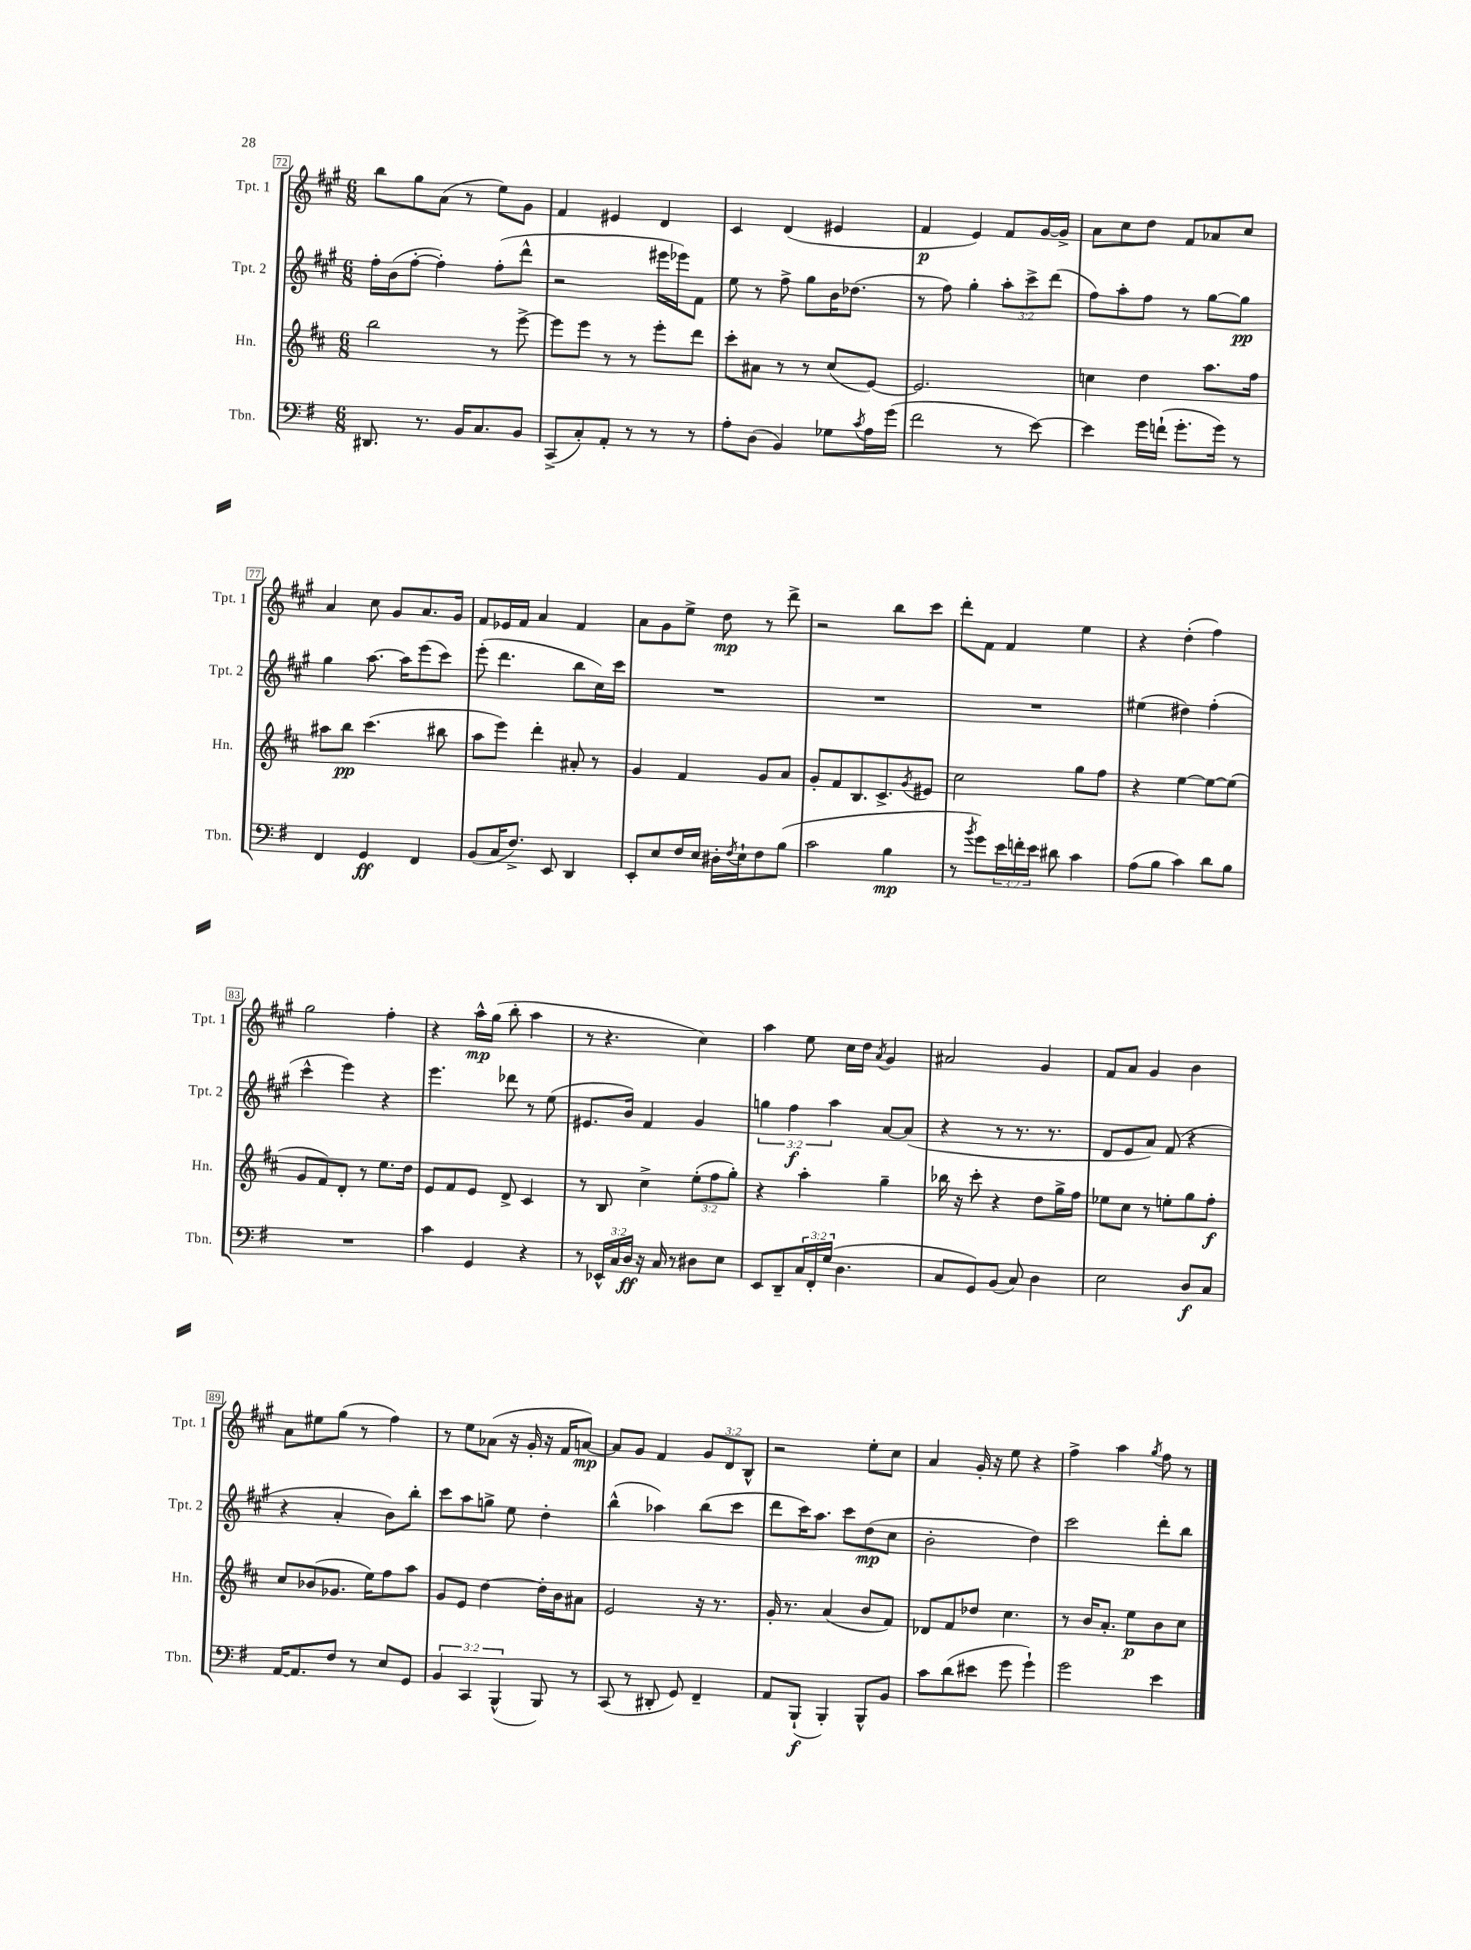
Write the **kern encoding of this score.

**kern	**kern	**kern	**kern
*staff4	*staff3	*staff2	*staff1
*clefF4	*clefG2	*clefG2	*clefG2
*k[f#]	*k[f#c#]	*k[f#c#g#]	*k[f#c#g#]
*M6/8	*M6/8	*M6/8	*M6/8
8.DD#	2bb	16ff#'	8bb
.	.	(16b	.
.	.	[8ff#'	8gg#
8.r	.	.	.
.	.	4ff#'])	(8a
16BB	.	.	8r
8.C	.	.	.
.	8r	(8ff#'	8ee)
8BB	[8eee^	8ddd^^	8g#
=	=	=	=
(8CC^	8eee]	2r	4f#
8C')	8eee	.	.
8AA'	8r	.	4e#
8r	8r	.	.
8r	8eee'	16eee#	4d
.	.	16eee-)	.
8r	8ddd	8f#	.
=	=	=	=
8A'	8ccc#'	8ee	4c#
(8D	8a#	8r	.
4BB)	8r	8ff#^	(4d
.	8r	8gg#	.
8G-	(8cc#	16b	4e#
.	.	(8.dd-	.
8qc	.	.	.
16A	[8e)	.	.
(16g	.	.	.
=	=	=	=
2f#	2.e]	8r	4f#
.	.	8ff#)	.
.	.	4gg#'	4e)
8r	.	12aa'	8f#
.	.	12ccc#^	.
[8e)	.	.	[16g#
.	.	(12ddd	.
.	.	.	16g#^]
=	=	=	=
4e]	4cc	8ff#)	8a
.	.	8aa'	8cc#
16g	4dd	8ff#	8dd
(16f`	.	.	.
8.g'	.	8r	8f#
.	8.aa	[8gg#	8a-
16g)	.	.	.
8r	.	8gg#]	8cc#
.	16ff#	.	.
=	=	=	=
4FF#	8aa#	4gg#	4a
.	8bb	.	.
4GG	(4.ccc#	[8.aa	8cc#
.	.	.	8g#
.	.	16aa]	.
4FF#	.	(8eee	8.a
.	8bb#	8ccc#)	.
.	.	.	16g#
=	=	=	=
(8BB	8aa	(8eee'	8f#
16C	8eee)	4.ddd	16e-
8.F#^)	.	.	16f#
.	4ddd'	.	4a
8EE	.	.	.
4DD	8a#'	8bb	4f#
.	8r	16cc#)	.
.	.	16ccc#	.
=	=	=	=
8EE'	4g	2.r	8a
8E	.	.	8g#
16F#	4f#	.	8ee^
16E	.	.	.
16D#'	.	.	8dd
8qF#	.	.	.
16E`	.	.	.
8F#	8g	.	8r
(8B	8a	.	8ddd^
=	=	=	=
2c	8g'	2.r	2r
.	8f#	.	.
.	8.B	.	.
.	8.c#^	.	.
4B	.	.	8bb
.	8qg	.	.
.	8e#	.	8ccc#
=	=	=	=
8r	2cc#	2.r	8ddd'
8qb	.	.	.
8g)	.	.	8f#
24e	.	.	4f#
24f'	.	.	.
24e	.	.	.
8d#	.	.	.
4c	8gg	.	4ee
.	8ff#	.	.
=	=	=	=
(8A	4r	(4ee#	4r
8B	.	.	.
4c)	[4ee	4dd#)	(4dd'
8d	8ee_	(4ff#'	4ff#)
8B	(8ee]	.	.
=	=	=	=
2.r	8g	4ccc#^^	2gg#
.	8f#)	.	.
.	8d'	4eee)	.
.	8r	.	.
.	8.ee	4r	4ff#'
.	16dd	.	.
=	=	=	=
4c	8e	4.eee	4r
.	8f#	.	.
4GG	8e	.	16aa^^
.	.	.	(16gg#
.	8d^	8ddd-	8bb'
4r	4c#	8r	4aa
.	.	(8ee	.
=	=	=	=
8r	8r	8.e#	8r
24EE-^^	8B	.	4.r
24C	.	.	.
.	.	16b)	.
24D	.	.	.
16r	4cc#^	4f#	.
16C	.	.	.
8r	.	.	.
8D#	(12ee'	4g#	4cc#)
.	12ff#	.	.
8E	.	.	.
.	12gg')	.	.
=	=	=	=
8EE	4r	6gg	4aa
8DD~	.	.	.
.	.	6ff#	.
24C	4aa'	.	8ee
24FF#'	.	.	.
(24G	.	6aa	.
4.D	.	.	16cc#
.	.	.	16dd
.	.	.	8qa
.	4gg~	[8a	4g#
.	.	(8a]	.
=	=	=	=
8C	16bb-	4r	2a#
.	16r	.	.
8GG)	8ccc#'	.	.
(8BB	4r	8r	.
8C)	.	8.r	.
4D	8dd	.	4g#
.	.	8.r	.
.	16gg^	.	.
.	16ff#	.	.
=	=	=	=
2E	8ee-	8d	8f#
.	8cc#	8e	8a
.	8r	8a)	4g#
.	8ee'	(8f#	.
8D	8gg	4r	4b
8C	8ff#'	.	.
=	=	=	=
[16AA	8cc#	4r	8a
8.AA]	.	.	.
.	(8b-	.	8ee#
8F#	8.g-	4a'	(8gg#
8r	.	.	8r
.	16ee)	.	.
8E	8ff#	8b)	4ff#)
8GG	8aa	8bb'	.
=	=	=	=
6BB	8g	8ccc#	8r
.	8e	8aa	8ee
6CC	.	.	.
.	[4dd	8gg^	(8a-
(6BBB^^	.	.	.
.	.	8ee	16r
.	.	.	16g#'
8BBB)	16dd']	4dd'	16r
.	16b	.	16f#
8r	8a#	.	[8a)
=	=	=	=
(8CC	2e	(4bb^^	8a]
8r	.	.	8g#
8DD#'	.	4aa-)	4f#
8GG)	.	.	.
4FF#~	16r	(8bb	12g#
.	8.r	.	.
.	.	.	12d
.	.	8ccc#	.
.	.	.	12B^^
=	=	=	=
8AA	16g'	8ddd	2r
.	8.r	.	.
(8BBB`	.	16ccc#)	.
.	.	8.aa	.
4BBB')	(4a	.	.
.	.	8ccc#	.
8BBB^^	8b	(8dd	8ee'
8BB	8f#)	8cc#	8cc#
=	=	=	=
8c	8d-	2b'	4a
(8d	8f#	.	.
8e#	8dd-	.	16g#'
.	.	.	16r
8g	4.cc#	.	8ee
4g`)	.	4dd)	4r
=	=	=	=
2g	8r	2ccc#	4ff#^
.	16b	.	.
.	8.a'	.	.
.	.	.	4aa
.	8ee	.	.
.	.	.	8qgg#
4e	8b	8ddd'	8ff#
.	8cc#	8bb	8r
==	==	==	==
*-	*-	*-	*-
